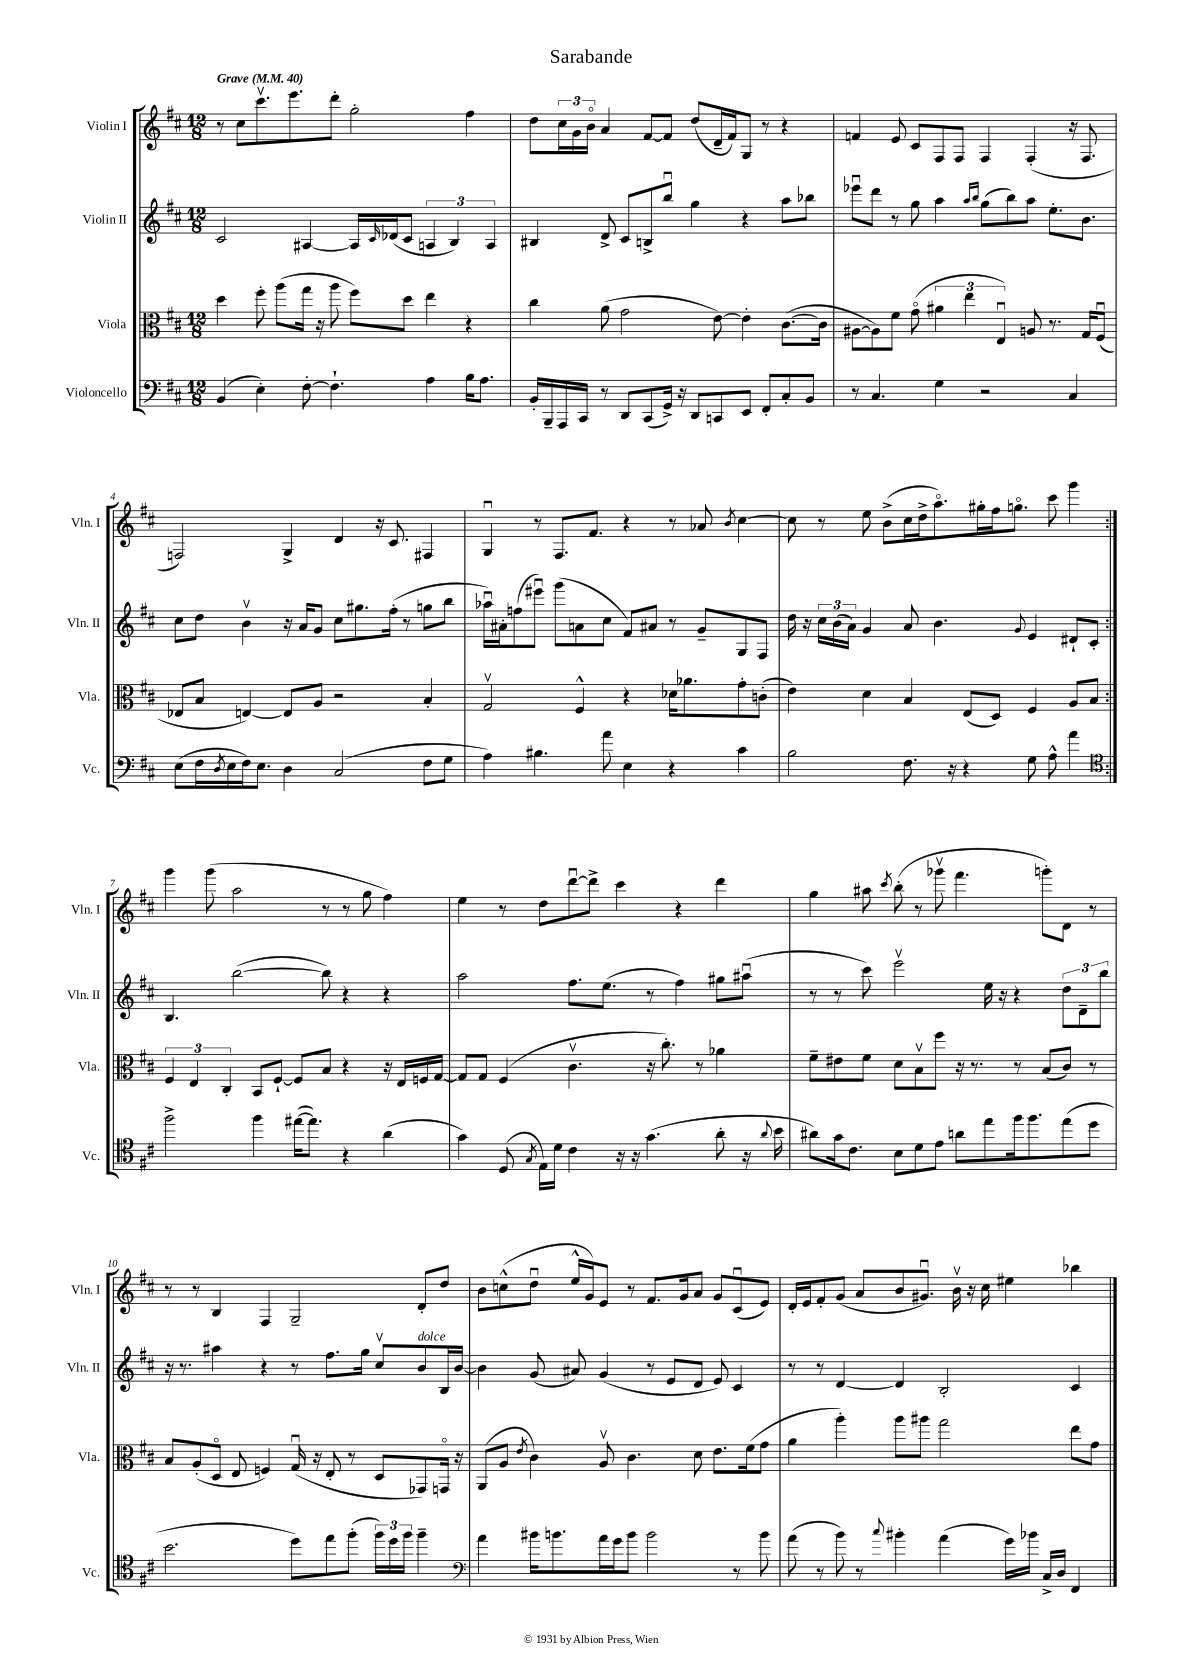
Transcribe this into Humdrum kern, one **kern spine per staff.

**kern	**kern	**kern	**kern
*staff4	*staff3	*staff2	*staff1
*clefF4	*clefC3	*clefG2	*clefG2
*k[f#c#]	*k[f#c#]	*k[f#c#]	*k[f#c#]
*M12/8	*M12/8	*M12/8	*M12/8
*MM40	*MM40	*MM40	*MM40
(4BB	4dd	2c#	8r
.	.	.	8cc#
4E')	8ff#'	.	8.ccc#v
.	(8aa	.	.
.	.	.	8.eee
[8F#'	16gg	[4A#	.
.	16r	.	.
4.F#`]	8aa	.	8ddd'
.	8ff#)	16A#]	2gg'
.	.	16qqc#	.
.	.	(16d-	.
.	8dd	8c#	.
4A	4ee	6A	.
.	.	6B)	.
16B	4r	.	4ff#
8.A	.	.	.
.	.	6A	.
=	=	=	=
16BB'	4cc#	4B#	8dd
16BBB~	.	.	.
16AAA	.	.	24cc#
.	.	.	24g
16CC#	.	.	.
.	.	.	24bo
8r	(8a	8d^	4a
8DD	2g	8c#	.
(8CC#	.	8B^	[8f#
16GG^)	.	8bbu	8f#]
16r	.	.	.
8DD	.	4gg	(8dd
8CC	[8e)	.	16d~
.	.	.	16f#)
8EE	4e']	4r	8G
8FF#'	.	.	8r
8C#'	([8.c#	8aa	4r
8BB	.	8bb-	.
.	16c#]	.	.
=	=	=	=
8r	[8A#	8eee-u	4f
4.C#	8A#])	8ddd	.
.	8f#	8r	8e
.	(8go	8gg	8c#
4G	6a#	4aa	8F#
.	.	.	8F#
.	6ee	.	.
.	.	16qqaa	.
.	.	16qqbb	.
2r	.	(8gg	4F#
.	6Eu)	.	.
.	.	8bb)	.
.	8A	8aa	(4F#'
.	8.r	8.ee'	.
4C#	.	.	16r
.	16G	8.b	8.F#
.	(8F#u	.	.
=	=	=	=
(8E	8E-	8cc#	2F)
16F#	8B	8dd	.
8qD	.	.	.
16E	.	.	.
16F#)	[4E)	4bv	.
8.E	.	.	.
4D	8E]	16r	4G^
.	.	16a	.
.	8A	8g	.
(2C#	2r	8cc#	4d
.	.	8.gg#	.
.	.	.	16r
.	.	(16ff#'	8.c#
.	.	8r	.
8F#	4B'	8gg	4F#
8G	.	8bb	.
=	=	=	=
4A)	2Gv	16aa-u)	4Gu
.	.	16a#'	.
.	.	(8ff	.
4.B#	.	8eee#u)	8r
.	.	(8ggg	8.F#
.	4F#^^	8a	.
.	.	.	8.f#
8a	.	8cc#	.
4E	4r	8f#)	4r
.	.	8a#	.
4r	16d-	8r	8r
.	8.a-	.	.
.	.	8g~	8a-
.	.	.	8qb
4c#	8g'	8G	[4cc#
.	(8c'	8F#	.
=	=	=	=
2B	4e)	16dd	8cc#]
.	.	16r	.
.	.	24cc#	8r
.	.	(24b	.
.	.	24a)	.
.	4d	4g	8ee
.	.	.	(8b^
8.F#	4B	8a	16cc#
.	.	.	16dd^
.	.	4.b	8.aao)
16r	.	.	.
4r	(8E	.	.
.	.	.	16gg#'
.	8D)	.	16ff#
.	.	.	8.ggo
.	.	8qqg	.
8G	4F#	4e	.
8A^^	.	.	8ccc#
4a	8A	8d#`	4ggg
.	8B	8c#'	.
=:|!	=:|!	=:|!	=:|!
*clefC4	*	*	*
2ff#^	6F#	4.B	4ggg
.	6E	.	.
.	.	.	(8ggg
.	6C#'	.	.
.	.	([2bb	2aa
4ff#	8BB	.	.
.	[8F#`	.	.
([16ee#	8F#]	.	.
8.ee#])	.	.	.
.	8B	8bb])	8r
4r	4r	4r	8r
.	.	.	8gg
(4a	16r	4r	4ff#)
.	16E	.	.
.	16F	.	.
.	[16G	.	.
=	=	=	=
4g)	8G]	2aa	4ee
.	8G	.	.
(8D	(4F#	.	8r
8qG	.	.	.
16E)	.	.	8dd
16d	.	.	.
4c#	4.c#v	8.ff#	[8dddu
.	.	.	8ddd^]
.	.	(8.ee	.
16r	.	.	4ccc#
16r	.	.	.
(4.g	16r	8r	.
.	8.cc#')	.	.
.	.	4ff#)	4r
.	8r	.	.
8a'	4a-	8gg#	4ddd
16r	.	(8aa#u	.
8qqa	.	.	.
16b	.	.	.
=	=	=	=
8a#)	8f#~	8r	4gg
16g	8e#	8r	.
8.c#	.	.	.
.	8f#	8ccc#)	8aa#
.	.	.	8qccc#
8B	8d	2eeev	(8bb'
8d	8Bv	.	8r
8e	8ff#	.	8ggg-v
8a	16r	.	4.fff#
.	8.r	.	.
8ee	.	16ee	.
.	.	16r	.
16ff#	8r	4r	.
8.ff#	.	.	.
.	(8B	.	8ggg')
(8ee	8c#)	12dd	8d
.	.	12d~	.
8dd	8r	.	8r
.	.	12bb	.
=	=	=	=
2.b	8B	16r	8r
.	.	8.r	.
.	(8A'	.	8r
.	8Do	4aa#	4B
.	8E	.	.
.	4F)	4r	4F#
8dd)	(16Gu	8r	2G~
.	16r	.	.
8ee	8E'	8.ff#	.
(8ff#'	8r	.	.
.	.	16gg	.
24ff#)	8D	8cc#v	.
24dd	.	.	.
24ff#	.	.	.
4ff#~	8GG-)	8b	8d'
.	16GGo	16B	8dd
.	16r	[16b	.
=	=	=	=
*clefF4	*	*	*
4a	(8AA	4b]	8b
.	8A	.	(8cc^^
.	8qe	.	.
16b#	4c#)	(8g	8ddu
8.b	.	.	.
.	.	8a#)	16ee^^
.	.	.	16g)
16a	8Av	(4g	8e
16g	.	.	.
8b	4.c#	.	8r
2b	.	8r	8.f#
.	.	8e	.
.	.	.	16g
.	8d	8d	8a
.	8.e	8e)	8g
8r	.	4c#	(8c#u
.	(16f#	.	.
8b	8g	.	8e)
=	=	=	=
(8a	4a	8r	16d'
.	.	.	16e
8r	.	8r	8f#'
8b)	4aa')	[4d	(8g
8r	.	.	8a
8qqcc#	.	.	.
4b#'	8aa	4d]	8b
.	8aa#	.	8.g#u)
(4a	2gg	2B'	.
.	.	.	16bv
.	.	.	16r
.	.	.	16cc#
16g)	.	.	4ee#
16b-	.	.	.
16C#^	.	.	.
16D	.	.	.
4FF#	8ee	4c#	4bb-
.	8g	.	.
==	==	==	==
*-	*-	*-	*-
